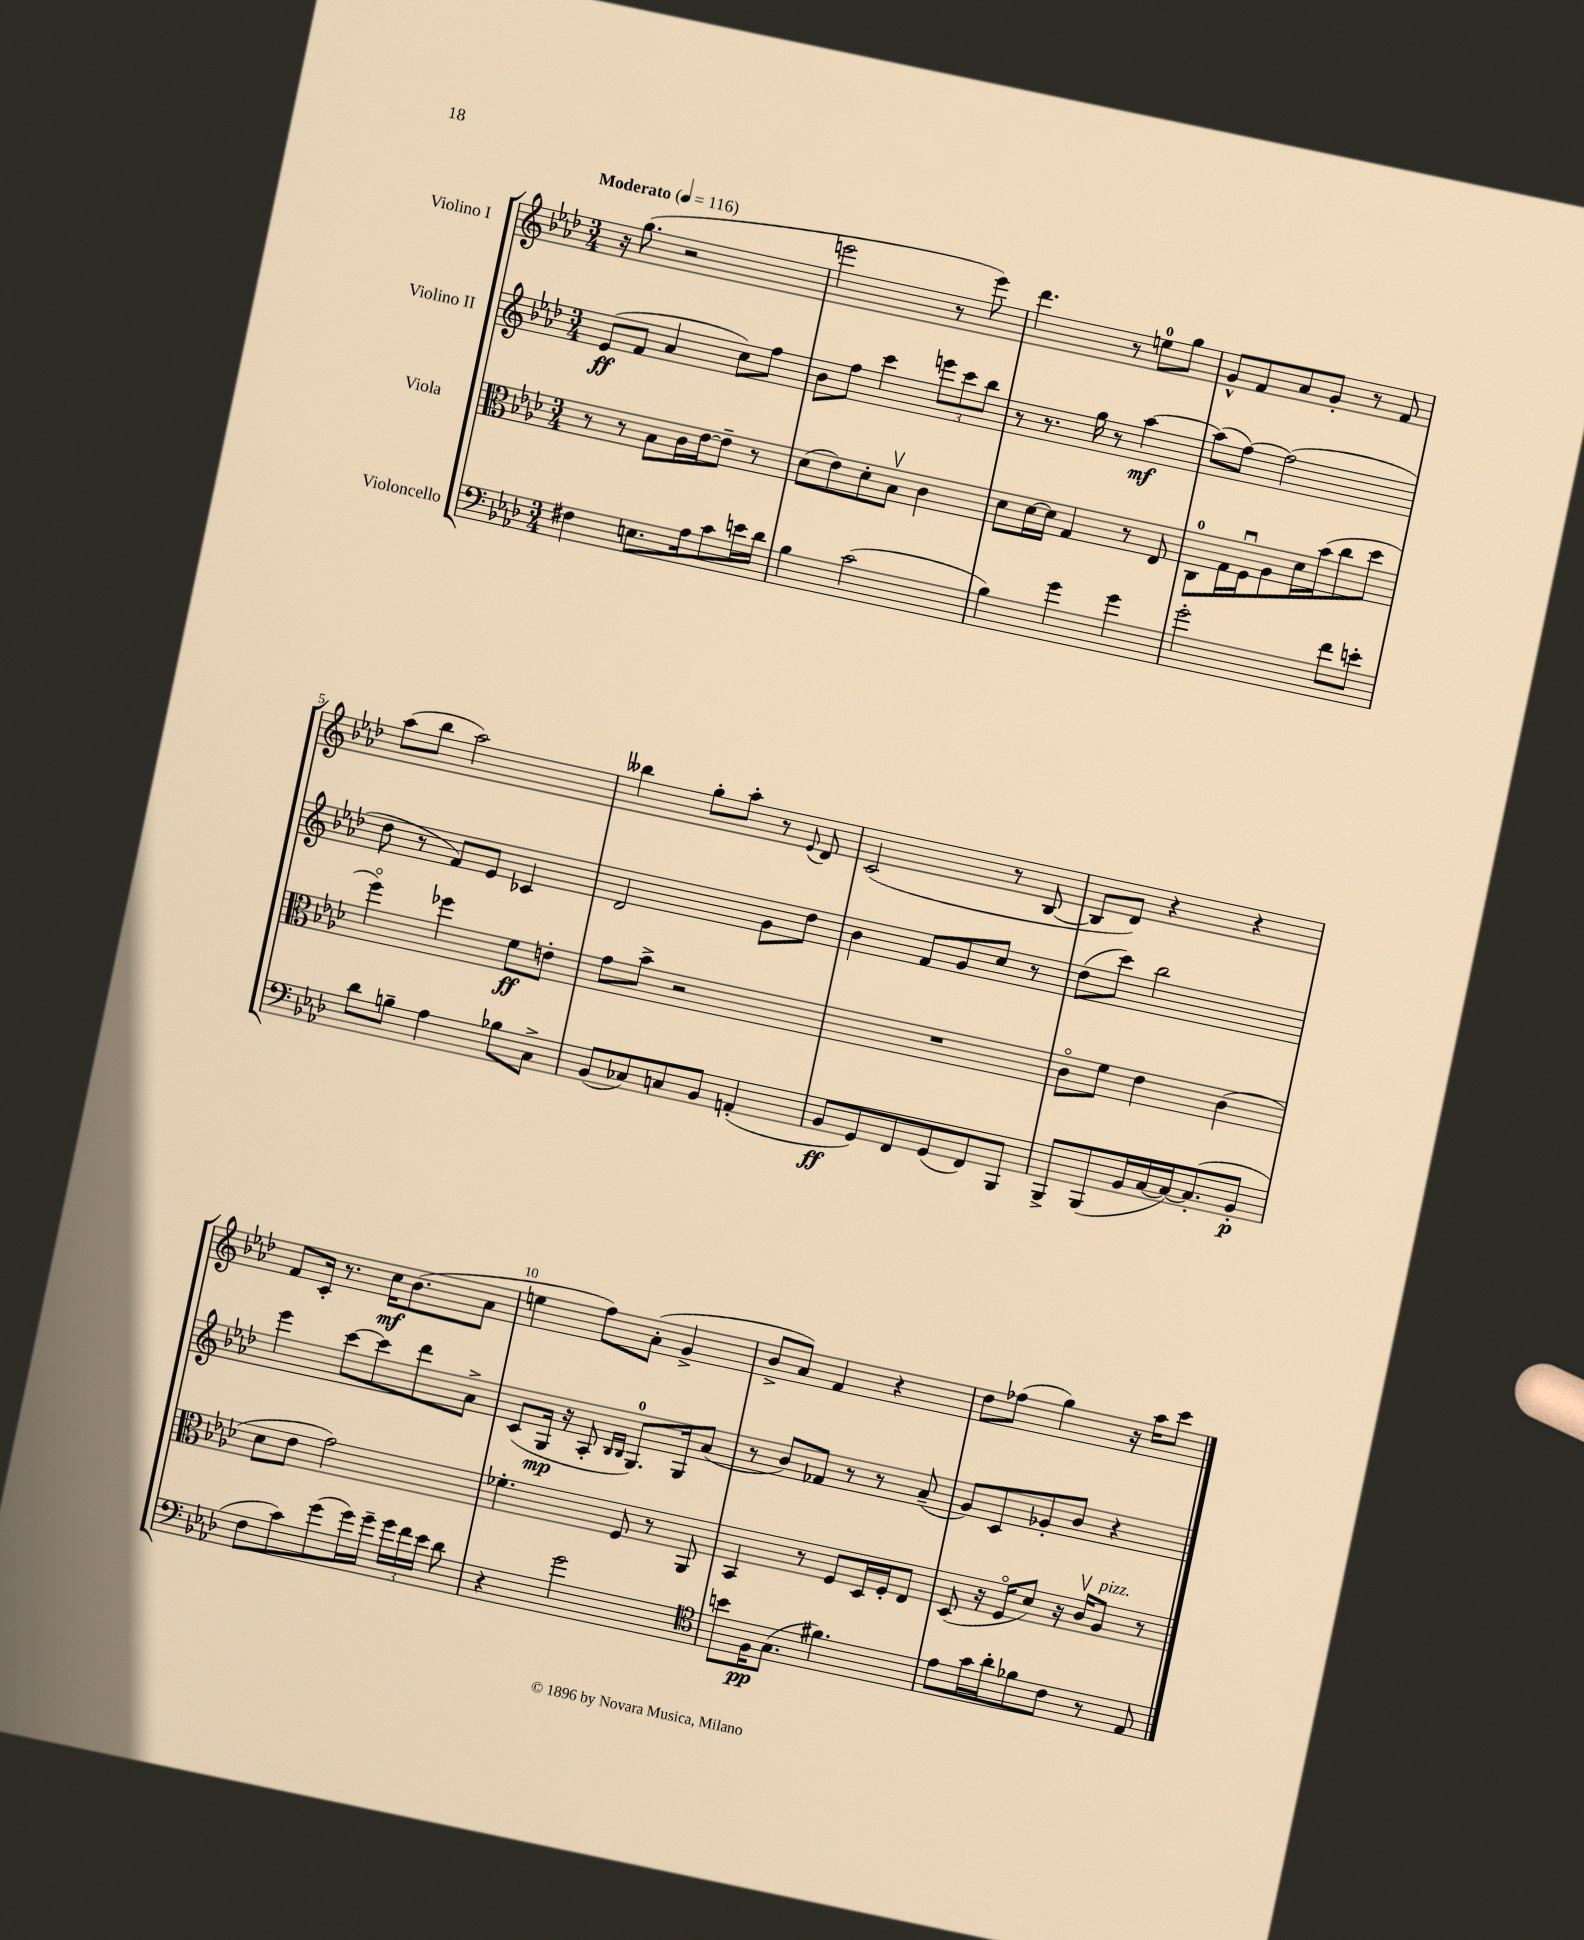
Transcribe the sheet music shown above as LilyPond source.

<<
\new StaffGroup <<
\new Staff = "s0" \with { instrumentName = "Violino I" } {
    \clef treble \key aes \major \numericTimeSignature \time 3/4 \tempo "Moderato" 4 = 116
    \autoBeamOff r16 g''8.( r2 |
    e'''2 r8 e'''8) |
    des'''4. r8 e''8[-0 g''8] |
    g'8[-^ f'8 aes'8 g'8]-. r8 f'8 |
    aes''8[( bes''8] aes''2) |
    beses''4 g''8[-. aes''8]-. r8 \appoggiatura { ees'8 } des'8 |
    c'2( r8 bes8~ |
    bes8[ des'8]) r4 r4 |
    f'8[ c'16]-. r8. c''16[\mf bes'8.( aes'8] |
    e''4 f''8[) aes'8]-.( g'4-> |
    bes'8[-> aes'8]) f'4 r4 |
    des''8[ fes''8]( g''4) r16 aes''16[ c'''8] \bar "|." |
}
\new Staff = "s1" \with { instrumentName = "Violino II" } {
    \clef treble \key aes \major \numericTimeSignature \time 3/4
    \autoBeamOff ees'8[\ff( f'8] aes'4 c''8[) f''8] |
    bes'8[ f''8] c'''4 \tuplet 3/2 { e'''8[ c'''8 bes''8] } |
    r8 r8. g''16 r8 aes''4~\mf |
    aes''8[( f''8]~) f''2( |
    des''8 r8 f'8[) ees'8] ces'4 |
    des'2 g'8[ des''8] |
    bes'4 f'8[ g'8 c''8] r8 |
    des''8[( c'''8]) bes''2 |
    ees'''4 c'''8[~ c'''8 des'''8 aes'8]-> |
    c'8[( g16]\mp r16 aes8-. \grace { bes16[ bes16] } g8.[-0) g16 aes'8]( |
    r8 bes'8[) fes'8] r8 r8 aes'8--( |
    g'8[) c'8 ges'8-. bes'8] r4 \bar "|." |
}
\new Staff = "s2" \with { instrumentName = "Viola" } {
    \clef alto \key aes \major \numericTimeSignature \time 3/4
    \autoBeamOff r8 r8 bes8[ c'16 ees'16~ ees'8]-- r8 |
    des'8[( ees'8) des'8-. bes8]\upbow c'4 |
    des'8[ des'16~ des'16] g4 r8 ees8 |
    c8[-0 g16 f16\downbow aes8 des'16 bes'16( c''8 des''8] |
    f''4\flageolet) fes''4 f'8[\ff e'8]-. |
    g'8[ bes'8]-> r2 |
    R2. |
    c'8[\flageolet f'8] ees'4 c'4( |
    des'8[ ees'8] g'2) |
    fes'4.-. f8 r8 aes,8 |
    bes,4 r8 f8[ des16 f16-. ees8] |
    des8( r16 f16[\flageolet des'8]) r16 c'16[\upbow aes8]^\markup { \italic "pizz." } r8 \bar "|." |
}
\new Staff = "s3" \with { instrumentName = "Violoncello" } {
    \clef bass \key aes \major \numericTimeSignature \time 3/4
    \autoBeamOff fis4 e8.[ aes16 c'8 e'16 des'16] |
    bes4 c'2( |
    bes4) g'4 g'4 |
    g'2-. f'8[ e'8]-. |
    des'8[ b8]-- aes4 bes8[ c8]-> |
    bes,8[( ces8) c8 bes,8] a,4-.( |
    bes,8[\ff g,8) f,8 g,8( f,8) bes,,8] |
    bes,,8[-> bes,,8( bes,16 c16~ c16~) c8.-.( bes,8]-.\p |
    f8[ c'8) g'8( g'16) g'16]-- \tuplet 3/2 { g'16[ f'16 ees'16] } des'8 |
    r4 g'2 |
    \clef tenor b'8[ f16\pp g8.]( fis'4.) |
    ees'8[ g'16 aes'16-. fes'8 c'8] r8 ees8 \bar "|." |
}
>>
>>
\layout { \context { \Score \override BarNumber.break-visibility = ##(#f #t #t) barNumberVisibility = #(every-nth-bar-number-visible 5) } }
